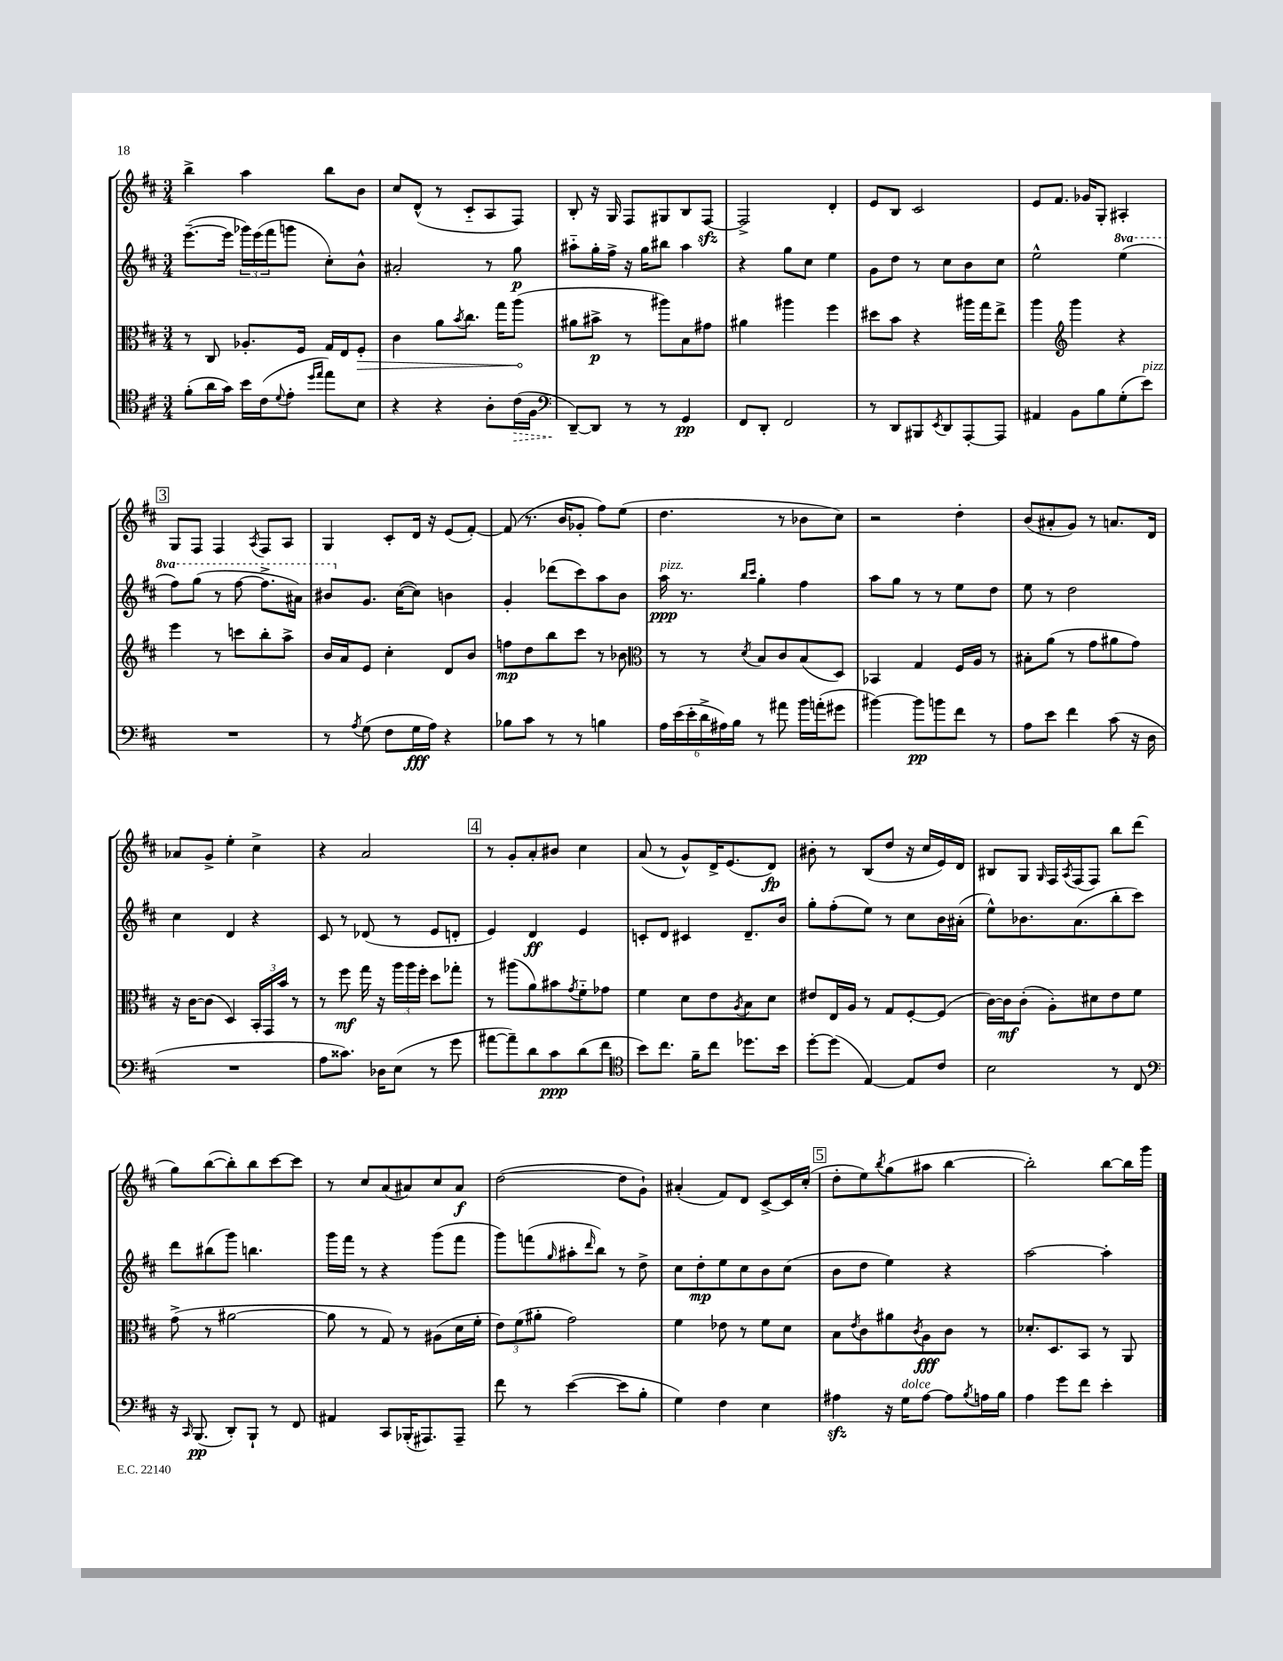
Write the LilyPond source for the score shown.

<<
\new StaffGroup <<
\new Staff = "s0" {
    \clef treble \key d \major \numericTimeSignature \time 3/4
    b''4-> a''4 b''8 b'8 |
    cis''8 d'8-^( r8 cis'8-_ a8 fis8) |
    b8-. r16 g16 fis8 gis8 b8 fis8~\sfz |
    fis2-> d'4-. |
    e'8 b8 cis'2 |
    e'8 fis'8. ges'16 g8-. ais4-. |
    \mark \markup { \box "3" } g8 fis8 fis4 \acciaccatura { a8 } fis8 a8 |
    g4 cis'8-. d'16 r16 e'8( fis'8~-.) |
    fis'8( r8. b'16 ges'8-. fis''8) e''8( |
    d''4. r8 bes'8 cis''8) |
    r2 d''4-. |
    b'8( ais'8-. g'8) r8 a'8. d'16 |
    aes'8 g'8-> e''4-. cis''4-> |
    r4 a'2 |
    \mark \markup { \box "4" } r8 g'8-. a'8-. bis'8 cis''4 |
    a'8( r8 g'8-^) d'16-> e'8.( d'8\fp) |
    bis'8-. r8 b8( d''8 r16 cis''16 e'16) d'16 |
    bis8 g8 \grace { g16 } fis16 \acciaccatura { a8 } fis16( fis8) b''8 d'''8( |
    g''8) b''8~( b''8-.) b''8 cis'''8~ cis'''8 |
    r8 cis''8 a'8( ais'8) cis''8 ais'8\f |
    d''2~( d''8 g'8-!) |
    ais'4-.( fis'8) d'8 cis'8~-> cis'16 cis''16-.( |
    \mark \markup { \box "5" } d''8-. e''8) \acciaccatura { b''8 } g''8( ais''8 b''4~ |
    b''2-.) b''8~ b''16 g'''16 \bar "|." |
}
\new Staff = "s1" {
    \clef treble \key d \major \numericTimeSignature \time 3/4 \set Staff.ottavationMarkups = #ottavation-simple-ordinals
    e'''8.~--( e'''16 \tuplet 3/2 { ges'''16) e'''16( fis'''16 } g'''8 cis''8-.) b'8-^ |
    ais'2-. r8 g''8\p |
    ais''8-_ g''16-. fis''16-> r16 g''16 bis''8 ais''4 |
    r4 g''8 cis''8 e''4 |
    g'8 d''8 r8 cis''8 b'8 cis''8 |
    e''2-^ \ottava #1 e'''4( |
    \mark \markup { \box "3" } fis'''8) g'''8( r8 fis'''8~ fis'''8.-> ais''16) |
    bis''8 \ottava #0 g'8. cis''16~( cis''8) b'!4 |
    g'4-. des'''8( cis'''8) a''8 b'8 |
    a''16\ppp^\markup { \italic "pizz." } r8. \grace { b''16 cis'''16 } g''4-. fis''4 |
    a''8 g''8 r8 r8 e''8 d''8 |
    e''8 r8 d''2 |
    cis''4 d'4 r4 |
    cis'8 r8 des'8( r8 e'8 d'8-. |
    \mark \markup { \box "4" } e'4) d'4\ff e'4 |
    c'8-. d'8 cis'4 d'8.-- b'16 |
    g''8-. fis''8-.( e''8) r8 cis''8 b'16 ais'16-.( |
    e''8-^) bes'8. a'8.( b''8-. cis'''8) |
    d'''8 bis''8( g'''8) b''4. |
    g'''16 fis'''16 r8 r4 g'''8( fis'''8 |
    g'''8) f'''8( \grace { g''16 } ais''8-. \grace { d'''16 } b''8) r8 d''8-> |
    cis''8 d''8-.\mp e''8 cis''8 b'8 cis''8( |
    \mark \markup { \box "5" } b'8 d''8 e''4) r4 |
    a''2~ a''4-. \bar "|." |
}
\new Staff = "s2" {
    \clef alto \key d \major \numericTimeSignature \time 3/4
    r8 cis8 aes8.-. fis16 g16 e16 \once \override Hairpin.circled-tip = ##t fis8-.\> |
    cis'4 a'8 \acciaccatura { b'8 } cis''8. g''16 a''8\!( |
    ais'8 bis'8->\p r8 ais''8) b8 gis'8 |
    ais'4 ais''4 fis''4 |
    dis''8 b'8 r4 ais''16 g''16 e''8-> |
    a''4 \clef treble g'''4 r4 |
    \mark \markup { \box "3" } e'''4 r8 c'''8 b''8-. a''8-> |
    b'16 a'16 e'8 cis''4-. d'8 b'8 |
    f''8\mp d''8 b''8 cis'''8 r8 bes'8 |
    \clef alto r8 r8 \acciaccatura { d'8 } b8 cis'8 b8( d8) |
    bes,4 g4 fis16 a16 r8 |
    bis8-. a'8( r8 g'8 ais'8 g'8) |
    r16 cis'16~ cis'8( d4) \tuplet 3/2 { b,16-. g,16 b'16 } r8 |
    r8 fis''8\mf g''16 r16 \tuplet 3/2 { a''16 a''16 fis''16-. } d''8 ges''8-. |
    \mark \markup { \box "4" } r8 ais''8( a'8) bis'8 \acciaccatura { g'8 } fis'8-_ ges'8 |
    fis'4 d'8 e'8 \acciaccatura { a8 } b8 d'8 |
    eis'8 e16 a16 r8 g8 fis8~-. fis8( |
    cis'16~) cis'16\mf cis'8-.( a8-.) dis'8 e'8 fis'8 |
    g'8->( r8 ais'2~ |
    ais'8 r8 g8) r8 ais8( d'16 fis'16-. |
    \tuplet 3/2 { e'8) fis'8( ais'8-. } g'2) |
    fis'4 ees'8 r8 fis'8 d'8 |
    \mark \markup { \box "5" } b8 \acciaccatura { e'8 } cis'8 ais'8 \acciaccatura { cis'8 } a8\fff cis'8 r8 |
    des'8.-. d8. b,8 r8 a,8 \bar "|." |
}
\new Staff = "s3" {
    \clef tenor \key d \major \numericTimeSignature \time 3/4
    fis'8-.( a'16 g'16) b'16 cis'16( \appoggiatura { d'8 } e'8-. \grace { d''16 e''16 } e''8) b8 |
    r4 r4 a8-. \once \override Hairpin.style = #'dashed-line cis'16\>( fis16 |
    \clef bass d,8~--\!) d,8 r8 r8 g,4\pp |
    fis,8 d,8-. fis,2 |
    r8 d,8 bis,,8 \acciaccatura { e,8 } d,8 a,,8~-. a,,8 |
    ais,4 b,8 b8 g8-.( e'8^\markup { \italic "pizz." }) |
    \mark \markup { \box "3" } R2. |
    r8 \acciaccatura { a8 } g8( fis8 g16\fff a16) r4 |
    bes8 cis'8 r8 r8 b4 |
    \tuplet 6/4 { a16 e'16( e'16-. d'16-> ais16) b16 } r8 ais'8 b'16 a'16-.( gis'8 |
    bis'4~) bis'8\pp b'8 fis'8 r8 |
    a8 e'8 fis'4 cis'8( r16 d16 |
    R2. |
    a8 cisis'8.) des16 e8( r8 g'8 |
    \mark \markup { \box "4" } ais'8~ ais'8--) d'8 cis'8\ppp d'8( fis'8 |
    \clef tenor b'8) cis''8. fis'16-- cis''8 des''8. b'16 |
    d''8~-. d''8( e4~) e8 cis'8 |
    b2 r8 cis8 |
    \clef bass r16 \grace { cis,16 } b,,8.\pp( d,8-.) b,,8-! r8 fis,8 |
    ais,4 cis,8 bes,,16-.( ais,,8.) ais,,8-- |
    fis'8 r8 e'4~( e'8 b8-. |
    g4) fis4 e4 |
    \mark \markup { \box "5" } ais4\sfz r16 g16^\markup { \italic "dolce" } ais8~ ais8 \acciaccatura { b8 } a16 b16 |
    a4 g'8 fis'8 e'4-. \bar "|." |
}
>>
>>
\layout { \context { \Score \remove "Bar_number_engraver" } }
